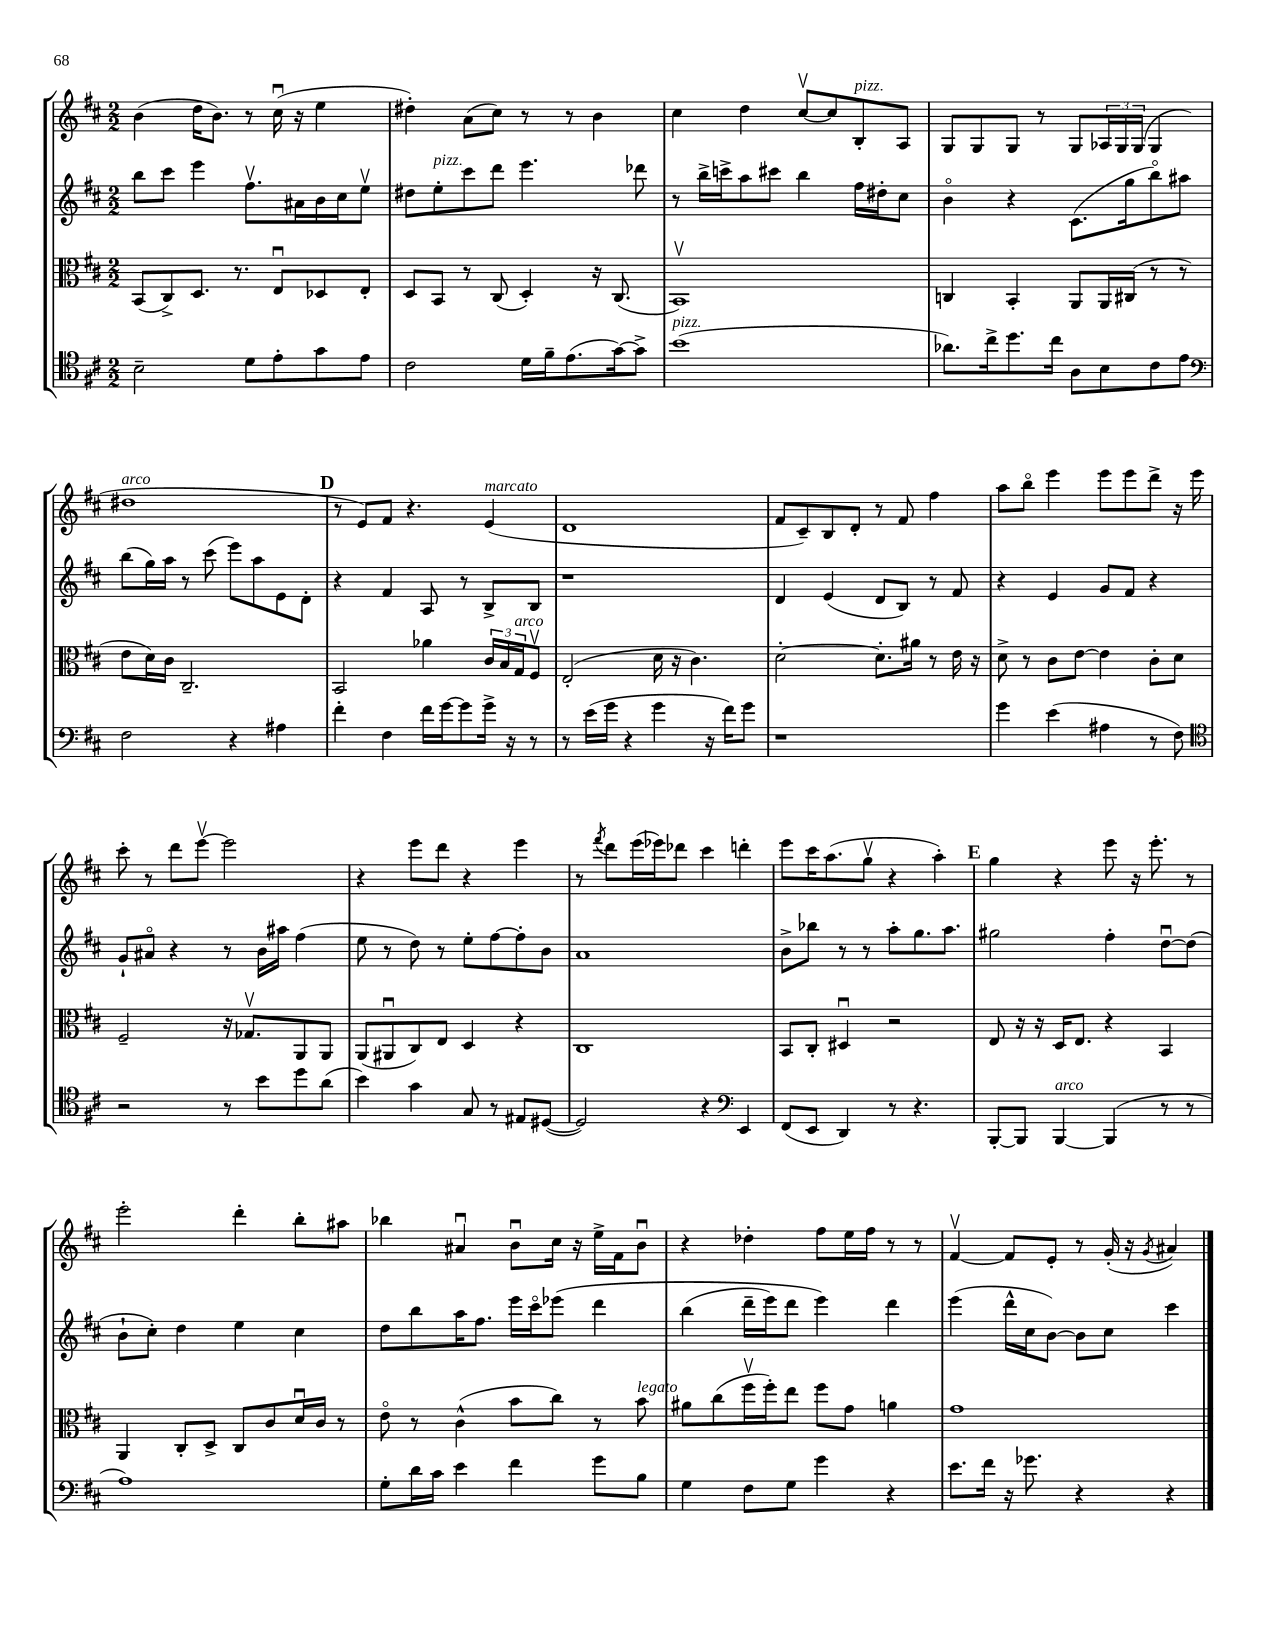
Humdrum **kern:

**kern	**kern	**kern	**kern
*staff4	*staff3	*staff2	*staff1
*clefC4	*clefC3	*clefG2	*clefG2
*k[f#c#]	*k[f#c#]	*k[f#c#]	*k[f#c#]
*M2/2	*M2/2	*M2/2	*M2/2
2B~\	(8BB/L	8bb\L	(4b\
.	8C#^/)	8ccc#\J	.
.	8.D/J	4eee\	16dd\LK
.	.	.	8.b\J)
.	8.r	.	.
8d\L	.	8.ff#v\L	8r
8e'\	8Eu/L	.	(16cc#u\
.	.	16a#\L	16r
8g\	8D-/	16b\	4ee\
.	.	16cc#\J	.
8e\J	8E'/J	8eev\J	.
=	=	=	=
2c#\	8D/L	8dd#\L	4dd#'\)
.	8BB/J	8ee'\	.
.	8r	8ccc#\	(8a\L
.	(8C#/	8ddd\J	8cc#\J)
16d\LL	4D'/)	4.eee\	8r
16f#~\J	.	.	.
(8.e\	.	.	8r
.	16r	.	4b\
[16g\k)	(8.C#/	.	.
8g^\]J	.	8ddd-\	.
=	=	=	=
(1b	1BBv)	8r	4cc#\
.	.	16bb^\LL	.
.	.	16ccc^\J	.
.	.	8aa\	4dd\
.	.	8ccc#\J	.
.	.	4bb\	[8cc#v/L
.	.	.	8cc#/]
.	.	16ff#\LL	8B'/
.	.	16dd#'\J	.
.	.	8cc#\J	8A/J
=	=	=	=
8.a-\L)	4C/	4bo\	8G/L
.	.	.	8G/
16cc#^\k	.	.	.
8.dd\	4BB'/	4r	8G/J
.	.	.	8r
16cc#\Jk	.	.	.
8A\L	8AA/L	(8.c#\L	8G/L
8B\	16AA/L	.	24A-/L
.	.	.	24G/
.	(16C#/JJ	16gg\k	.
.	.	.	(24G/JJ
8c#\	8r	8bbo\)	4G/
8e\J	8r	8aa#\J	.
=	=	=	=
*clefF4	*	*	*
2F#\	8e\L	(8bb\L	1dd#
.	16d\L)	16gg\L)	.
.	16c#\JJ	16aa\JJ	.
.	2.C#~/	8r	.
.	.	(8ccc#\	.
4r	.	8eee\L)	.
.	.	8aa\	.
4A#\	.	8e\	.
.	.	8d'\J	.
=	=	=	=
4f#'\	2BB/	4r	8r
.	.	.	8e/L)
4F#\	.	4f#/	8f#/J
.	.	.	4.r
16f#\LL	4a-\	8A/	.
[16g\J	.	.	.
8g\]	.	8r	.
16g^\Jk	24c#/LL	8B^/L	(4e/
.	24B/	.	.
16r	.	.	.
.	24G/J	.	.
8r	8F#v/J	8B/J	.
=	=	=	=
8r	(2E'/	1r	1d
(16e\LL	.	.	.
16g\JJ	.	.	.
4r	.	.	.
4g\	16d\	.	.
.	16r	.	.
.	4.c#\)	.	.
16r	.	.	.
16f#\LK)	.	.	.
8g\J	.	.	.
=	=	=	=
1r	[2d'\	4d/	8f#/L
.	.	.	8c#~/)
.	.	(4e/	8B/
.	.	.	8d'/J
.	8.d'\]L	8d/L	8r
.	.	8B/J)	8f#/
.	16a#\Jk	.	.
.	8r	8r	4ff#\
.	16e\	8f#/	.
.	16r	.	.
=	=	=	=
4g\	8d^\	4r	8aa\L
.	8r	.	8bbo\J
(4e\	8c#\L	4e/	4eee\
.	[8e\J	.	.
4A#\	4e\]	8g/L	8eee\L
.	.	8f#/J	8eee\
8r	8c#'\L	4r	8ddd^\J
8F#\)	8d\J	.	16r
.	.	.	16eee\
=	=	=	=
*clefC4	*	*	*
2r	2F#~/	8g`/L	8ccc#'\
.	.	8a#o/J	8r
.	.	4r	8ddd\L
.	.	.	[8eeev\J
8r	16r	8r	2eee\]
.	8.G-v/L	.	.
8b\L	.	16b\LL	.
.	.	16aa#\JJ	.
8dd\	8AA/	(4ff#\	.
(8a\J	8AA/J	.	.
=	=	=	=
4b\)	(8AA/L	8ee\	4r
.	8AA#u/	8r	.
4g\	8C#/)	8dd\)	8eee\L
.	8E/J	8r	8ddd\J
8G/	4D/	8ee'\L	4r
8r	.	[8ff#\	.
8E#/L	4r	8ff#'\]	4eee\
([8D#/J	.	8b\J	.
=	=	=	=
2D#/])	1C#	1a	8r
.	.	.	8qfff#/
.	.	.	8ddd\L
.	.	.	(16eee\L
.	.	.	16eee-\J)
.	.	.	8ddd-\J
4r	.	.	4ccc#\
*clefF4	*	*	*
4EE/	.	.	4ddd'\
=	=	=	=
(8FF#/L	8BB/L	8b^\L	8eee\L
8EE/J	8C#'/J	8bb-\J	16ccc#\K
.	.	.	(8.aa\
4DD/)	4D#u/	8r	.
.	.	8r	8ggv\J
8r	2r	8aa'\L	4r
4.r	.	8.gg\	.
.	.	.	4aa'\)
.	.	8.aa\J	.
=	=	=	=
[8BBB'/L	8E/	2gg#\	4gg\
8BBB/]J	16r	.	.
.	16r	.	.
[4BBB/	16D/LK	.	4r
.	8.E/J	.	.
(4BBB/]	4r	4ff#'\	8eee\
.	.	.	16r
.	.	.	8.eee'\
8r	4BB/	[8ddu\L	.
8r	.	(8dd\]J	8r
=	=	=	=
1A)	4AA/	8b`\L	2eee'\
.	.	8cc#'\J)	.
.	8C#'/L	4dd\	.
.	8D^/J	.	.
.	8C#/L	4ee\	4ddd'\
.	8c#/	.	.
.	16du/L	4cc#\	8bb'\L
.	16c#/JJ	.	.
.	8r	.	8aa#\J
=	=	=	=
8G'\L	8eo\	8dd\L	4bb-\
16d\L	8r	8bb\	.
16c#\JJ	.	.	.
4e\	(4c#^^\	16aa\K	4a#u/
.	.	8.ff#\J	.
4f#\	8b\L	16eee\LL	8bu\L
.	.	16ccc#o\J	.
.	8cc#\J)	&(8eee-\J	16cc#\Jk
.	.	.	16r
8g\L	8r	4ddd\	16ee^\LL
.	.	.	16f#\J
8B\J	8b\	.	8bu\J
=	=	=	=
4G\	8a#\L	(4bb\	4r
.	(8cc#\	.	.
8F#\L	16ff#v\L	16ddd~\LL	4dd-'\
.	16ff#'\J)	16eee\J)	.
8G\J	8ee\J	8ddd\J	.
4g\	8ff#\L	4eee\&)	8ff#\L
.	8g\J	.	16ee\L
.	.	.	16ff#\JJ
4r	4a\	4ddd\	8r
.	.	.	8r
=	=	=	=
8.e\L	1g	(4eee\	[4f#v/
16f#\Jk	.	.	.
16r	.	16ddd^^\LL	8f#/]L
8.g-\	.	16cc#\J	.
.	.	[8b\J)	8e'/J
4r	.	8b\]L	8r
.	.	8cc#\J	(16g'/
.	.	.	16r
.	.	.	8qg/
4r	.	4ccc#\	4a#/)
==	==	==	==
*-	*-	*-	*-
